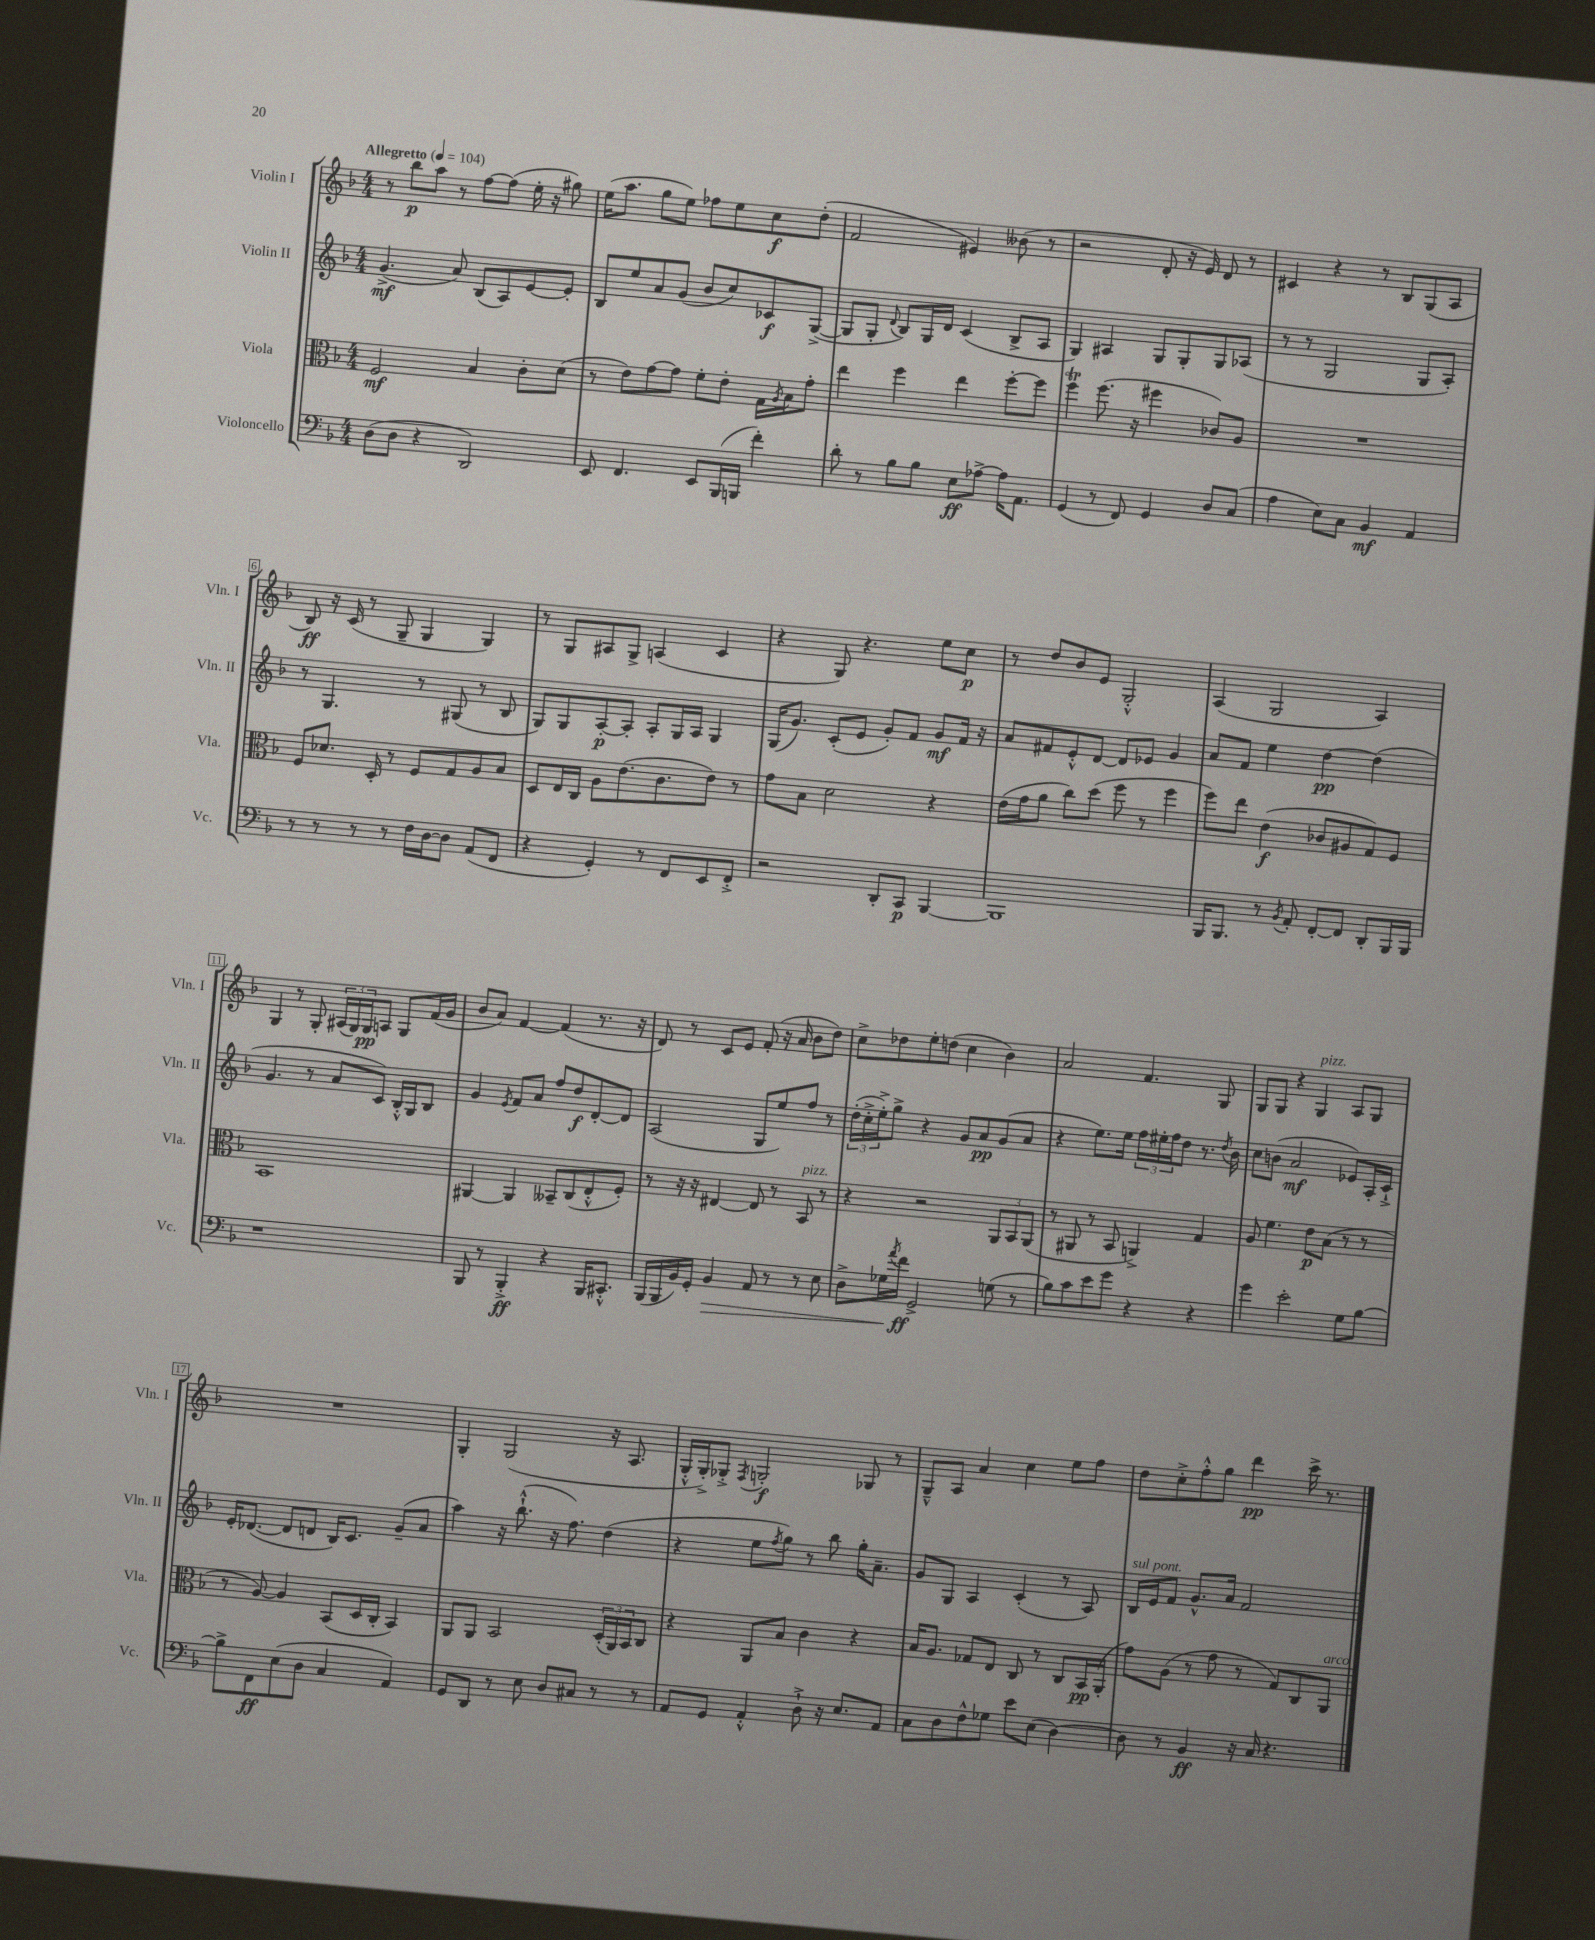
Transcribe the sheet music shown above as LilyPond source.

<<
\new StaffGroup <<
\new Staff = "s0" \with { instrumentName = "Violin I" shortInstrumentName = "Vln. I" } {
    \clef treble \key f \major \numericTimeSignature \time 4/4 \tempo "Allegretto" 4 = 104
    r8 bes''8\p a''8 r8 f''8~ f''8( e''16-. r16 gis''8) |
    e''16( a''8. g''8 e''8) fes''8 e''8 c''8\f d''8-.( |
    f'2 eis'4) beses'8( r8 |
    r2 d'8-. r16 e'16) d'8 r8 |
    cis'4 r4 r8 bes8 g8( a8 |
    bes8\ff) r16 c'16( r8 g8-- g4 g4) |
    r8 g8 ais8 g8-> a4( c'4 |
    r4 g8) r4. e''8 c''8\p |
    r8 d''8 bes'8 e'8 g2-.-^ |
    a4( g2 a4) |
    g4 r8 g8-. \tuplet 3/2 { ais16( g16) g16\pp } a8 g8 f'16( g'16 |
    bes'8 a'8) f'4~ f'4( r8. r16 |
    d'8) r8 c'8 e'8 f'8-.( r16 a'16 bes'8 d''8) |
    c''8-> des''8 e''8-. d''8( c''4 bes'4) |
    a'2 f'4. g8 |
    g8 g8 r4 g4^\markup { \italic "pizz." } a8 g8 |
    R1 |
    g4-. g2( r16 a8. |
    g16-.-^ g16-.->) ges8-.-> \acciaccatura { f8 } g2-.\f ges8 r8 |
    g8---^ a8 a'4 c''4 e''8 f''8 |
    d''8 c''8-.-> f''8-.-^ g''8 d'''4\pp c'''16-> r8. \bar "|." |
}
\new Staff = "s1" \with { instrumentName = "Violin II" shortInstrumentName = "Vln. II" } {
    \clef treble \key f \major \numericTimeSignature \time 4/4
    g'4.->\mf( a'8) bes8( a8) e'8~ e'8-. |
    bes8 e''8 a'8 g'8( bes'8 c''8) ces'8\f g8~->( |
    g8 g8-. \appoggiatura { d'8 } bes8) g16 d'16 c'4( bes8-> a8 |
    g4) ais4 g8 g8-. g8 aes8( |
    r8 r8 g2 g8 a8-.) |
    r8 g4. r8 gis8( r8 bes8 |
    g8) g8 a8~-.\p a8-. a8-. g16 a16 g4 |
    g16( g'8.) c'8-.( e'8 g'8-.) f'8 g'8\mf f'16 r16 |
    a'8 fis'8 e'8-.-^ d'8~ d'8 ees'8 g'4 |
    a'8 f'8 e''4 d''4~\pp d''4( |
    g'4. r8 a'8 c'8) bes16-.-^ g16 bes8 |
    g'4 \acciaccatura { e'8 } f'8 a'8 f''8 d''8\f d'8~-. d'8 |
    a2( g8 e''8) f''8 r8 |
    \tuplet 3/2 { d''16-.( c''16-.-> e''16-.->) } g''8-> r4 g'8 a'8\pp g'8( a'8 |
    r4 e''8.) e''16 \tuplet 3/2 { f''16 eis''16-. f''16 } d''8 r8. \acciaccatura { d''8 } bes'16 |
    c''8 b'8( a'2\mf ees'8) a16-. c'16-!-> |
    e'16-. des'8.~( des'8 d'8 bes16) c'8. g'8--( a'8 |
    a''4) r16 bes''8.-!-^( r16 f''8.) d''4( |
    r4 e''8 \acciaccatura { f''8 } g''8) r8 bes''8 g''16-. a'8.-- |
    g'8 g8 a4 c'4-.( r8 a8) |
    bes16^\markup { \italic "sul pont." } e'16 f'8 g'8.-^ a'16 f'2 \bar "|." |
}
\new Staff = "s2" \with { instrumentName = "Viola" shortInstrumentName = "Vla." } {
    \clef alto \key f \major \numericTimeSignature \time 4/4
    f2\mf bes4 c'8-. d'8( |
    r8 e'8) g'8~ g'8 f'8-. e'8-. g16 \acciaccatura { a8 } bes16 g'8-. |
    e''4 f''4 e''4 f''8~-. f''8 |
    f''4\trill f''8.( r16 fis''4 ces'8) a8 |
    R1 |
    f8 des'8. d16-. r8 f8 g8 a8 bes8 |
    d8 e16 c16 a8 e'8.( c'8. e'8) r8 |
    g'8 bes8 d'2 r4 |
    e'16( g'16 a'8 c''8) d''8( f''8 r8 f''4 |
    f''8) e''8 e'4\f( ces'8 ais8 g8) f8 |
    bes,1 |
    ais,4~ ais,4 beses,8-- c8( e8-.-^ f8-.) |
    r8 r16 r16 eis4~ eis8 r8 bes,8^\markup { \italic "pizz." } r8 |
    r4 r2 \tuplet 3/2 { a,8 bes,8 a,8( } |
    r8 ais,8 r8 bes,8 a,4->) g4 |
    a8 f'4. e'8\p bes8( r8 r8 |
    r8 a8~) a4 bes,8( d16 c16-. bes,4) |
    a,8 a,8 bes,2 \tuplet 3/2 { d16-.( a,16) bes,16 } c8 |
    r4 a,8 bes8 c'4 r4 |
    bes16 a8. ges8 e8 c8 r8 c8 bes,16\pp a,16-.( |
    g'8) a8( r8 g'8 r8 g8) c8 a,8^\markup { \italic "arco" } \bar "|." |
}
\new Staff = "s3" \with { instrumentName = "Violoncello" shortInstrumentName = "Vc." } {
    \clef bass \key f \major \numericTimeSignature \time 4/4
    d8( d8 r4 d,2) |
    e,8 f,4. e,8 bes,,16( b,,16 f'4-.) |
    d'8-. r8 bes8 bes8 e8\ff aes8~-> aes16 a,8. |
    g,4( r8 f,8) g,4 d8 c8( |
    a4 e8) c8 bes,4\mf a,4 |
    r8 r8 r8 r8 f16 d16~ d8 a,8( f,8 |
    r4 g,4-.) r8 f,8 e,8 f,8-.-> |
    r2 d,8-. c,8\p bes,,4~ |
    bes,,1 |
    bes,,16 bes,,8. r8 \acciaccatura { bes,8 } a,8-. f,8~-. f,8 d,8-. bes,,16 bes,,16 |
    r1 |
    bes,,8 r8 bes,,4-.->\ff r4 bes,,16 cis,8.-.-^ |
    bes,,16( bes,,16 bes,16) g,16-. bes,4\> a,8 r8 r8 e8 |
    d8-> ges16 \acciaccatura { a'8 } f'16\ff\! g,2-> g8( r8 |
    bes8) c'8 e'8 g'8 r4 r4 |
    g'4 e'2-. g8 bes8~ |
    bes8-> f,8\ff e8( d8 c4 a,4) |
    g,8 d,8 r8 e8 d8 cis8 r8 r8 |
    a,8 g,8 a,4-.-^ d8-!-> r16 e8. a,8 |
    c8 d8 f8-^ ges8 e'8 e8( d4~) |
    d8 r8 bes,4\ff r16 c16 r4. \bar "|." |
}
>>
>>
\layout { \context { \Score \override BarNumber.stencil = #(make-stencil-boxer 0.1 0.3 ly:text-interface::print) } }
